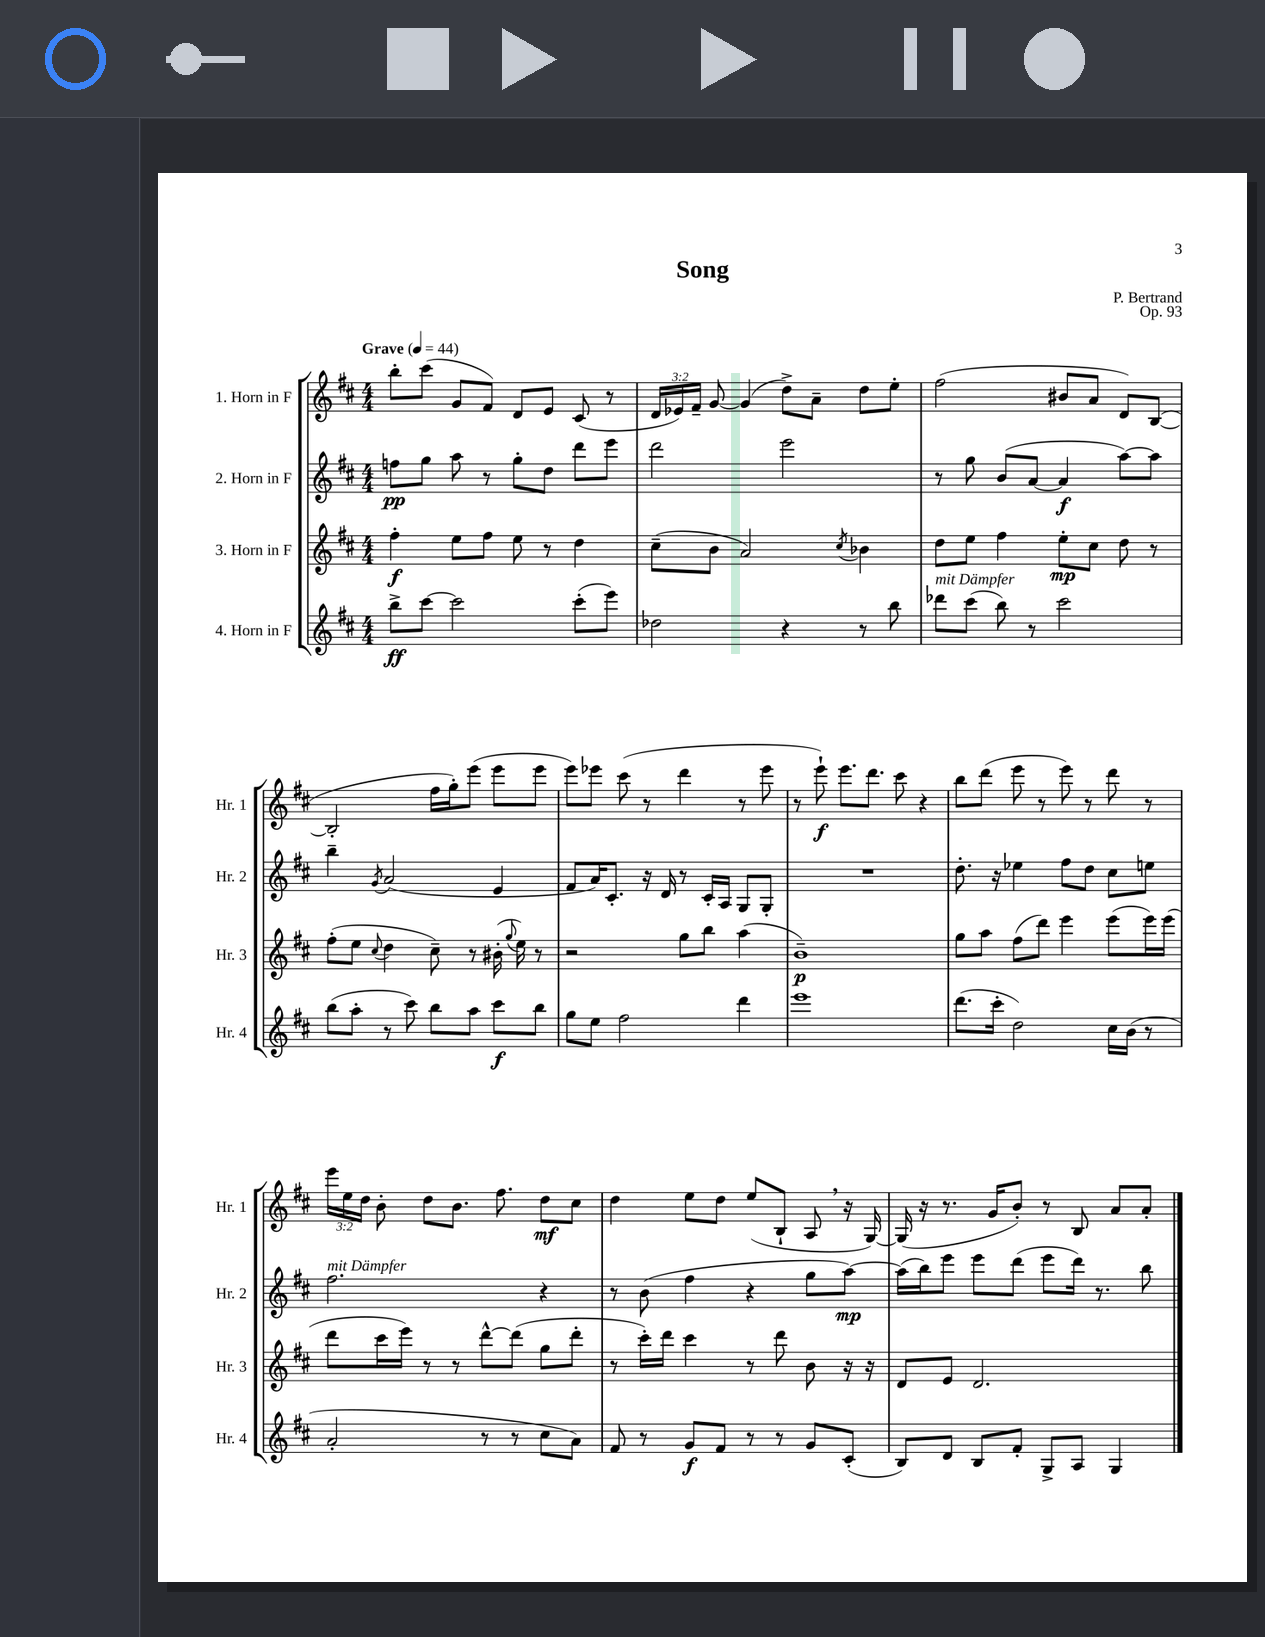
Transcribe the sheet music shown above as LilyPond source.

\header { title = "Song" composer = "P. Bertrand" opus = "Op. 93" }
<<
\new StaffGroup <<
\new Staff = "s0" \with { instrumentName = "1. Horn in F" shortInstrumentName = "Hr. 1" } {
    \clef treble \key d \major \numericTimeSignature \time 4/4 \override Staff.TupletNumber.text = #tuplet-number::calc-fraction-text \tempo "Grave" 4 = 44
    \autoBeamOff b''8[-. cis'''8]( g'8[ fis'8]) d'8[ e'8] cis'8( r8 |
    \tuplet 3/2 { d'16[ ees'16) fis'16]-- } g'8~ g'4( d''8[->) a'8]-- d''8[ e''8]-. |
    fis''2( bis'8[ a'8] d'8[) b8]~( |
    b2-. fis''16[ g''16-.) e'''8]( e'''8[ e'''8] |
    e'''8[) ees'''8] cis'''8( r8 d'''4 r8 ees'''8 |
    r8 e'''8-!\f) e'''8.[ d'''8.] cis'''8 r4 |
    b''8[ d'''8]( e'''8 r8 e'''8) r8 d'''8 r8 |
    \tuplet 3/2 { e'''16[ e''16 d''16] } b'8-. d''8[ b'8.] fis''8. d''8[\mf cis''8] |
    d''4 e''8[ d''8] e''8[( b8]-! a8 \breathe r16 g16~) |
    g16( r16 r8. g'16[ b'8]-.) r8 b8 a'8[ a'8]-. \bar "|." |
}
\new Staff = "s1" \with { instrumentName = "2. Horn in F" shortInstrumentName = "Hr. 2" } {
    \clef treble \key d \major \numericTimeSignature \time 4/4
    \autoBeamOff f''8[\pp g''8] a''8 r8 g''8[-. d''8] d'''8[ e'''8] |
    d'''2 e'''2 |
    r8 g''8 b'8[( a'8]~ a'4\f a''8[~) a''8] |
    b''4-- \acciaccatura { g'8 } a'2( e'4 |
    fis'8[ a'16) cis'8.]-. r16 d'16 r8 cis'16[-. a16] g8[ g8]-. |
    R1 |
    d''8.-. r16 ees''4 fis''8[ d''8] cis''8[ e''8] |
    fis''2.^\markup { \italic "mit Dämpfer" } r4 |
    r8 b'8( fis''4 r4 g''8[ a''8]~\mp) |
    a''16[( b''16) e'''8] e'''8[ d'''8]( e'''8[ d'''16]) r8. b''8 \bar "|." |
}
\new Staff = "s2" \with { instrumentName = "3. Horn in F" shortInstrumentName = "Hr. 3" } {
    \clef treble \key d \major \numericTimeSignature \time 4/4
    \autoBeamOff fis''4-.\f e''8[ fis''8] e''8 r8 d''4 |
    cis''8[--( b'8] a'2) \acciaccatura { cis''8 } bes'4 |
    d''8[ e''8] fis''4 e''8[-.\mp cis''8] d''8 r8 |
    fis''8[-.( e''8] \appoggiatura { cis''8 } d''4 cis''8--) r8 bis'16-.( \appoggiatura { g''8 } e''16) r8 |
    r2 g''8[ b''8] a''4( |
    b'1--\p) |
    g''8[ a''8] fis''8[( d'''8]) e'''4 e'''8[( e'''16) e'''16]( |
    d'''8[ cis'''16 e'''16]) r8 r8 d'''8[~-^ d'''8]( g''8[ d'''8]-. |
    r8 cis'''16[-.) d'''16] cis'''4 r8 d'''8 b'8 r16 r16 |
    d'8[ e'8] d'2. \bar "|." |
}
\new Staff = "s3" \with { instrumentName = "4. Horn in F" shortInstrumentName = "Hr. 4" } {
    \clef treble \key d \major \numericTimeSignature \time 4/4
    \autoBeamOff b''8[->\ff cis'''8]~ cis'''2 cis'''8[-.( e'''8]) |
    des''2 r4 r8 b''8 |
    des'''8[^\markup { \italic "mit Dämpfer" } cis'''8]( b''8) r8 cis'''2 |
    b''8[( a''8]-. r8 cis'''8) b''8[ a''8] cis'''8[\f b''8] |
    g''8[ e''8] fis''2 d'''4 |
    e'''1 |
    d'''8.[( cis'''16]-. d''2) cis''16[ b'16]( r8 |
    a'2-. r8 r8 cis''8[ a'8]) |
    fis'8 r8 g'8[\f fis'8] r8 r8 g'8[ cis'8]-.( |
    b8[) d'8] b8[ fis'8]-. g8[-> a8] g4 \bar "|." |
}
>>
>>
\layout { \context { \Score \remove "Bar_number_engraver" } }
